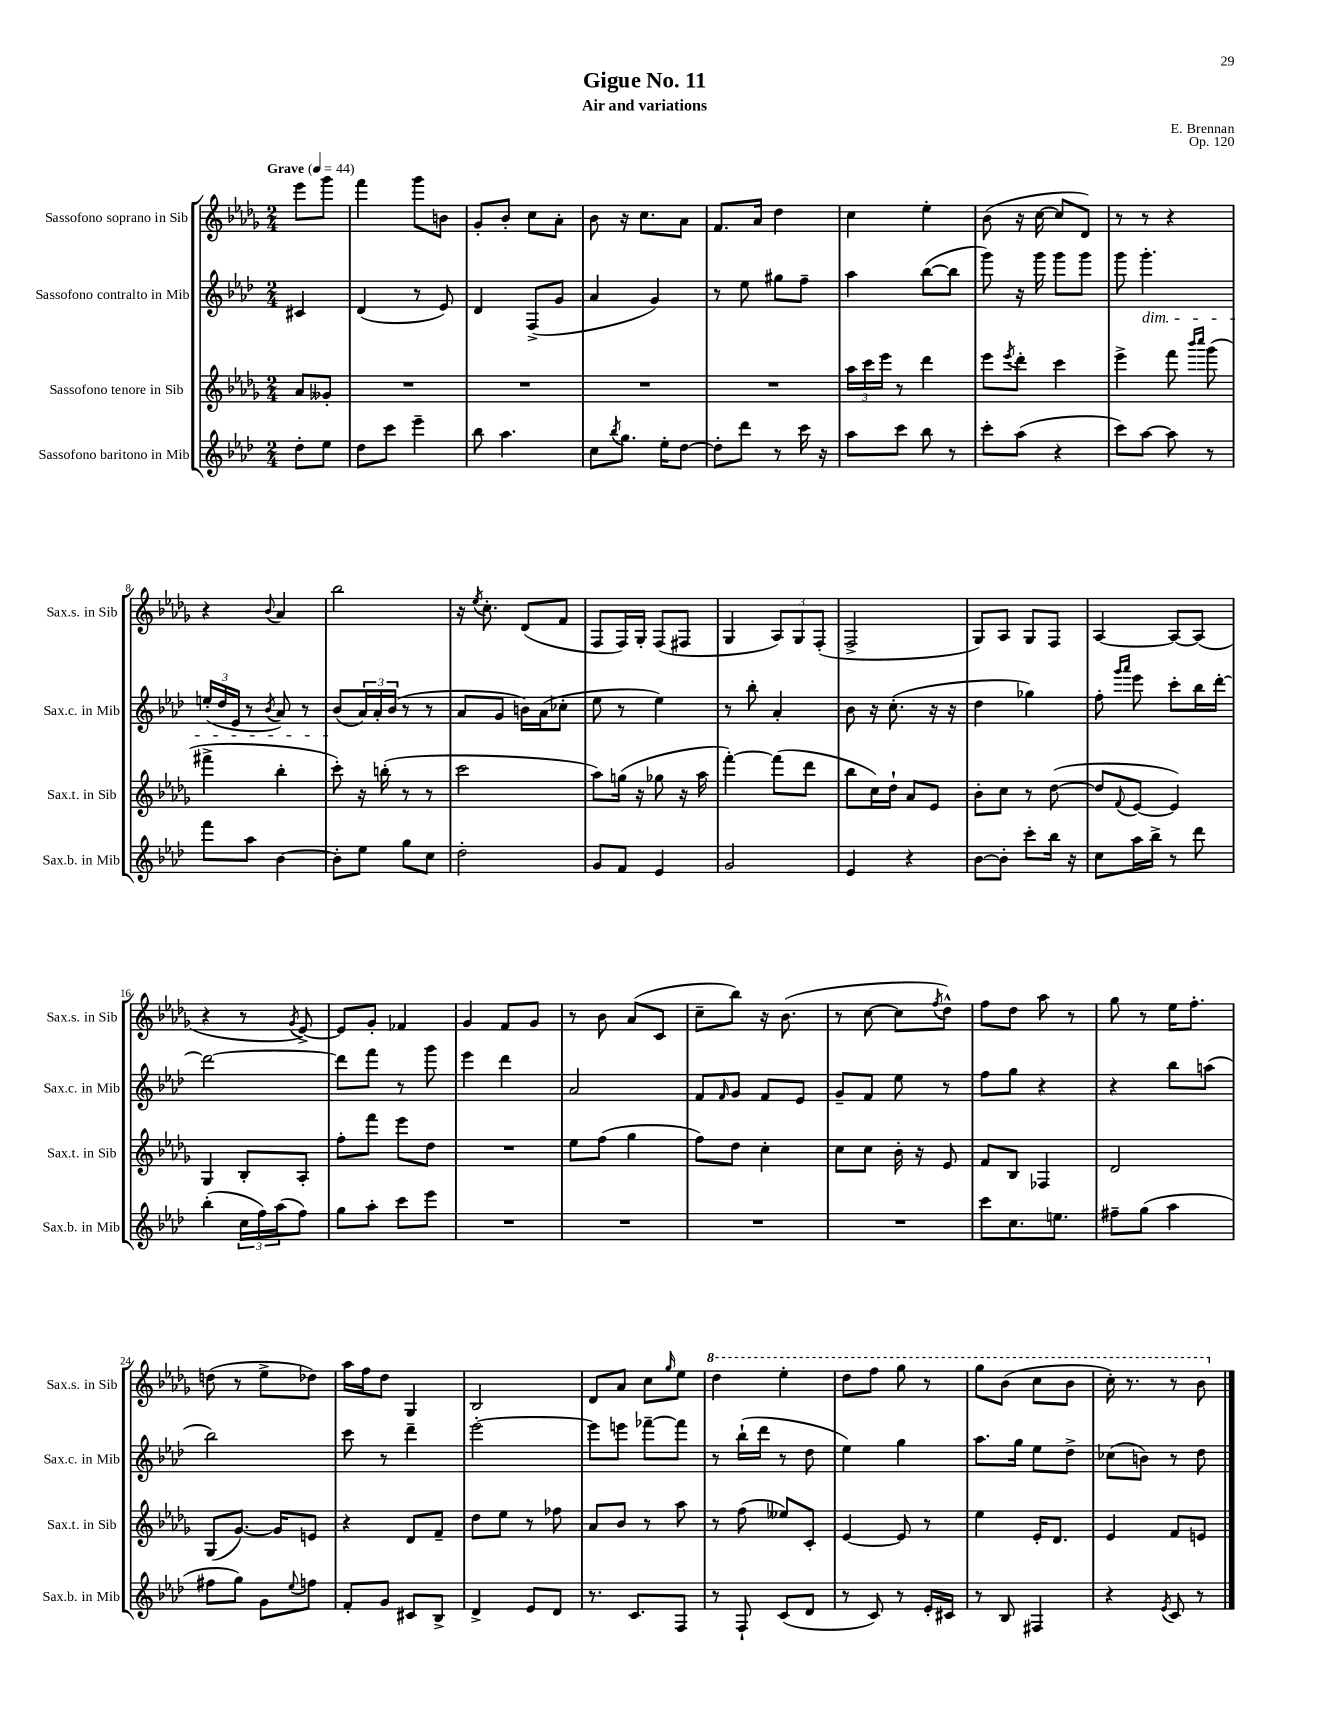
\header { title = "Gigue No. 11" composer = "E. Brennan" subtitle = "Air and variations" opus = "Op. 120" }
<<
\new StaffGroup <<
\new Staff = "s0" \with { instrumentName = "Sassofono soprano in Sib" shortInstrumentName = "Sax.s. in Sib" } {
    \clef treble \key des \major \numericTimeSignature \time 2/4 \partial 4 \tempo "Grave" 4 = 44
    ees'''8 ges'''8 |
    f'''4 ges'''8 b'8 |
    ges'8-. bes'8-. c''8 aes'8-. |
    bes'8 r16 c''8. aes'8 |
    f'8. aes'16 des''4 |
    c''4 ees''4-. |
    bes'8( r16 c''16~ c''8 des'8) |
    r8 r8 r4 |
    r4 \appoggiatura { bes'8 } aes'4 |
    bes''2 |
    r16 \acciaccatura { ees''8 } c''8.-. des'8( f'8 |
    f8 f16) ges16-. f8( fis8 |
    ges4 \tuplet 3/2 { aes8) ges8 f8-.( } |
    f2-> |
    ges8) aes8 ges8 f8 |
    aes4~ aes8~ aes8( |
    r4 r8 \acciaccatura { ges'8 } ees'8~->) |
    ees'8 ges'8-. fes'4 |
    ges'4 f'8 ges'8 |
    r8 bes'8 aes'8( c'8 |
    c''8-- bes''8) r16 bes'8.( |
    r8 c''8~ c''8 \acciaccatura { f''8 } des''8-^) |
    f''8 des''8 aes''8 r8 |
    ges''8 r8 ees''16 f''8.-. |
    d''8( r8 ees''8-> des''8) |
    aes''16 f''16 des''8 ges4 |
    bes2 |
    des'8 aes'8 c''8 \grace { ges''16 } ees''8 |
    \ottava #1 des'''4 ees'''4-. |
    des'''8 f'''8 ges'''8 r8 |
    ges'''8 bes''8( c'''8 bes''8 |
    c'''16-.) r8. r8 bes''8 \ottava #0 \bar "|." |
}
\new Staff = "s1" \with { instrumentName = "Sassofono contralto in Mib" shortInstrumentName = "Sax.c. in Mib" } {
    \clef treble \key aes \major \numericTimeSignature \time 2/4 \partial 4
    cis'4 |
    des'4( r8 ees'8) |
    des'4 f8->( g'8 |
    aes'4 g'4) |
    r8 ees''8 gis''8 f''8-- |
    aes''4 bes''8~( bes''8 |
    g'''8) r16 g'''16 g'''8 g'''8 |
    g'''8 g'''4.-.\dim |
    \tuplet 3/2 { e''16-.( des''16 ees'16 } r8 \acciaccatura { bes'8 } aes'8) r8 |
    bes'8\!( \tuplet 3/2 { aes'16) aes'16-. bes'16( } r8 r8 |
    aes'8 g'8 b'16) aes'16( ces''8-. |
    ees''8 r8 ees''4) |
    r8 bes''8-. aes'4-. |
    bes'8 r16 c''8.-.( r16 r16 |
    des''4 ges''4) |
    f''8-. \grace { g'''16 aes'''16 } ees'''8 c'''8-. bes''16 des'''16~-. |
    des'''2~ |
    des'''8 f'''8 r8 g'''8 |
    ees'''4 des'''4 |
    aes'2 |
    f'8 \grace { f'16 } g'8 f'8 ees'8 |
    g'8-- f'8 ees''8 r8 |
    f''8 g''8 r4 |
    r4 bes''8 a''8( |
    bes''2) |
    c'''8 r8 des'''4-- |
    ees'''2~-. |
    ees'''8 e'''8 fes'''8~-- fes'''8 |
    r8 bes''16-!( des'''16 r8 des''8 |
    ees''4) g''4 |
    aes''8. g''16 ees''8 des''8-> |
    ces''8( b'8) r8 des''8 \bar "|." |
}
\new Staff = "s2" \with { instrumentName = "Sassofono tenore in Sib" shortInstrumentName = "Sax.t. in Sib" } {
    \clef treble \key des \major \numericTimeSignature \time 2/4 \partial 4
    aes'8 geses'8-. |
    R2 |
    R2 |
    R2 |
    R2 |
    \tuplet 3/2 { aes''16 c'''16 ees'''16 } r8 des'''4 |
    ees'''8 \acciaccatura { ees'''8 } des'''8-. c'''4 |
    ees'''4-> f'''8 \grace { bes'''16 c''''16 } ges'''8( |
    fis'''4-> bes''4-. |
    c'''8-.) r16 b''16-.( r8 r8 |
    c'''2 |
    aes''8) g''16( r16 ges''8 r16 aes''16 |
    f'''4~-.) f'''8( des'''8 |
    bes''8 c''16) des''16-! aes'8 ees'8 |
    bes'8-. c''8 r8 des''8~( |
    des''8 \appoggiatura { f'8 } ees'8~ ees'4) |
    ges4 bes8-. aes8-. |
    f''8-. f'''8 ees'''8 des''8 |
    R2 |
    ees''8 f''8( ges''4 |
    f''8) des''8 c''4-. |
    c''8 c''8 bes'16-. r16 ees'8 |
    f'8 bes8 fes4 |
    des'2 |
    ges8( ges'8.~) ges'16 e'8 |
    r4 des'8 f'8-- |
    des''8 ees''8 r8 fes''8 |
    aes'8 bes'8 r8 aes''8 |
    r8 f''8( eeses''8) c'8-. |
    ees'4~ ees'8 r8 |
    ees''4 ees'16-. des'8. |
    ees'4 f'8 e'8 \bar "|." |
}
\new Staff = "s3" \with { instrumentName = "Sassofono baritono in Mib" shortInstrumentName = "Sax.b. in Mib" } {
    \clef treble \key aes \major \numericTimeSignature \time 2/4 \partial 4
    des''8-. ees''8 |
    des''8 c'''8 ees'''4-- |
    bes''8 aes''4. |
    c''8 \acciaccatura { bes''8 } g''8. ees''16-. des''8~ |
    des''8-. des'''8 r8 c'''16 r16 |
    aes''8 c'''8 bes''8 r8 |
    c'''8-. aes''8( r4 |
    c'''8) aes''8~ aes''8 r8 |
    f'''8 aes''8 bes'4~ |
    bes'8-. ees''8 g''8 c''8 |
    des''2-. |
    g'8 f'8 ees'4 |
    g'2 |
    ees'4 r4 |
    bes'8~ bes'8-. c'''8-. bes''16 r16 |
    c''8 aes''16 bes''16-> r8 des'''8 |
    bes''4-.( \tuplet 3/2 { c''16 f''16) aes''16( } f''8) |
    g''8 aes''8-. c'''8 ees'''8 |
    R2 |
    R2 |
    R2 |
    R2 |
    c'''8 c''8. e''8. |
    fis''8-- g''8( aes''4 |
    fis''8 g''8) g'8 \appoggiatura { ees''8 } f''8 |
    f'8-. g'8 cis'8 bes8-> |
    des'4-> ees'8 des'8 |
    r8. c'8. f8 |
    r8 f8-! c'8( des'8 |
    r8 c'8) r8 ees'16-. cis'16 |
    r8 bes8 fis4 |
    r4 \acciaccatura { ees'8 } c'8 r8 \bar "|." |
}
>>
>>
